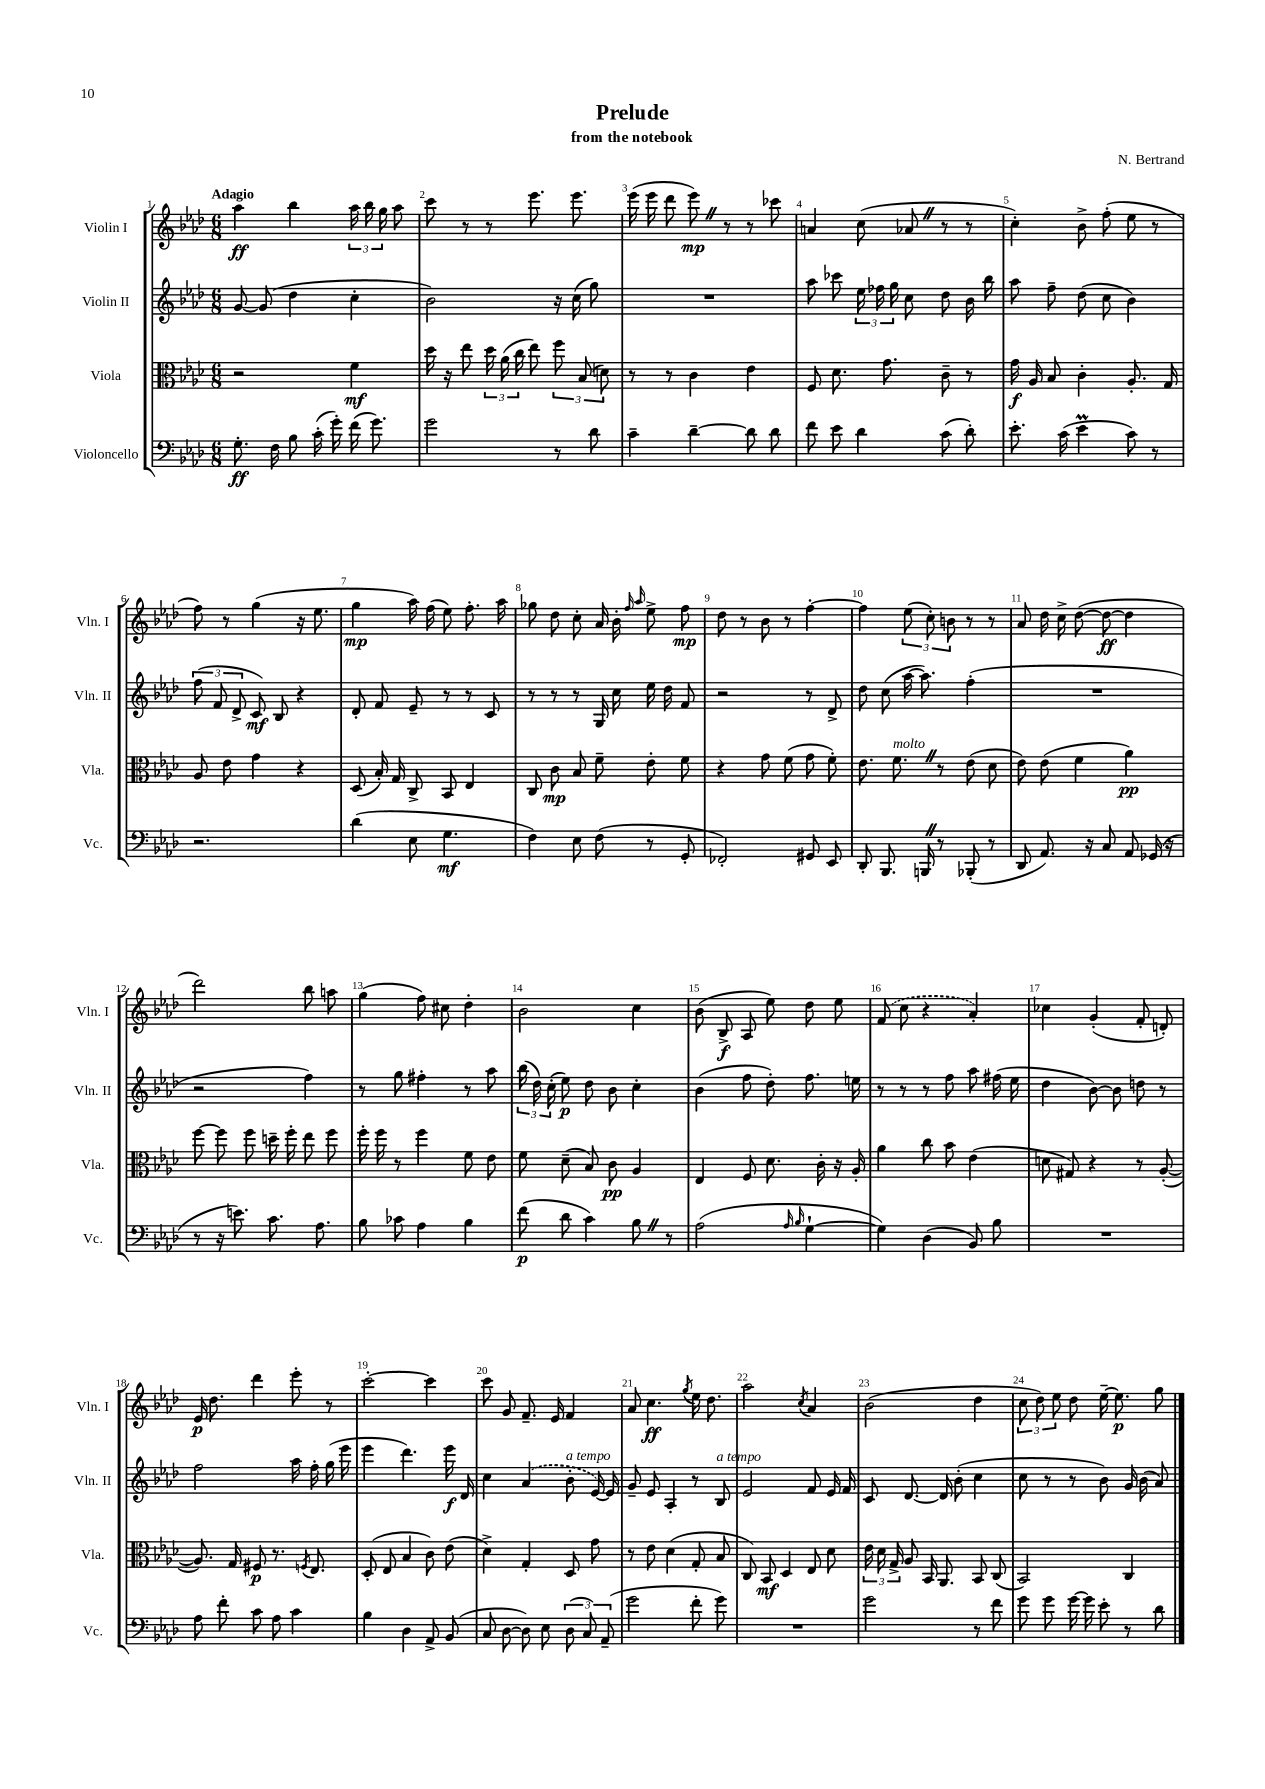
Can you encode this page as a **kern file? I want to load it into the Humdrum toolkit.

**kern	**dynam	**kern	**dynam	**kern	**dynam	**kern	**dynam
*part4	*part4	*part3	*part3	*part2	*part2	*part1	*part1
*staff4	*staff4	*staff3	*staff3	*staff2	*staff2	*staff1	*staff1
*I"Violoncello	*	*I"Viola	*	*I"Violin II	*	*I"Violin I	*
*I'Vc.	*	*I'Vla.	*	*I'Vln. II	*	*I'Vln. I	*
*clefF4	*	*clefC3	*	*clefG2	*	*clefG2	*
*k[b-e-a-d-]	*	*k[b-e-a-d-]	*	*k[b-e-a-d-]	*	*k[b-e-a-d-]	*
*M6/8	*	*M6/8	*	*M6/8	*	*M6/8	*
=1	=1	=1	=1	=1	=1	=1	=1
!	!	!	!	!	!	!LO:TX:a:B:t=Adagio	!
8.G'\	ff	2r	.	[8g/	.	4aa-\	ff
.	.	.	.	(8g/]	.	.	.
16F\	.	.	.	.	.	.	.
8B-\	.	.	.	4dd-\	.	4bb-\	.
(16c'\	.	.	.	.	.	.	.
16g'\)	.	.	.	.	.	.	.
(16f\	.	4f\	mf	4cc'\	.	24aa-\	.
.	.	.	.	.	.	24bb-\	.
8.g\)	.	.	.	.	.	.	.
.	.	.	.	.	.	24gg\	.
.	.	.	.	.	.	8aa-\	.
=2	=2	=2	=2	=2	=2	=2	=2
2g\	.	16dd-\	.	2b-\)	.	8ccc\	.
.	.	16r	.	.	.	.	.
.	.	8ee-\	.	.	.	8r	.
.	.	24dd-\	.	.	.	8r	.
.	.	(24a-\	.	.	.	.	.
.	.	24cc\	.	.	.	.	.
.	.	8ee-\)	.	.	.	8.eee-\	.
8r	.	12ff\	.	16r	.	.	.
.	.	.	.	(16cc\	.	8.eee-\	.
.	.	(12B-/	.	.	.	.	.
8d-\	.	.	.	8gg\)	.	.	.
.	.	12dn\)	.	.	.	.	.
=3	=3	=3	=3	=3	=3	=3	=3
4c~\	.	8r	.	2.r	.	(16eee-\	.
.	.	.	.	.	.	16eee-\	.
.	.	8r	.	.	.	8ddd-\	.
[4d-~\	.	4c\	.	.	.	8eee-Z\)	mp
.	.	.	.	.	.	8r	.
8d-\]	.	4e-\	.	.	.	8r	.
8d-\	.	.	.	.	.	8ccc-X\	.
=4	=4	=4	=4	=4	=4	=4	=4
8f\	.	8F/	.	8aa-\	.	4an/	.
8e-\	.	8.d-\	.	8ccc-X\	.	.	.
4d-\	.	.	.	24ee-\	.	(8cc\	.
.	.	.	.	24ff-X\	.	.	.
.	.	8.g\	.	.	.	.	.
.	.	.	.	24gg\	.	.	.
.	.	.	.	8cc\	.	8a-XZ/	.
(8c\	.	8c~\	.	8dd-\	.	8r	.
8d-'\)	.	8r	.	16b-\	.	8r	.
.	.	.	.	16bb-\	.	.	.
=5	=5	=5	=5	=5	=5	=5	=5
8.e-'\	.	16g\	f	8aa-\	.	4cc'\)	.
.	.	16A-/	.	.	.	.	.
.	.	8B-/	.	8ff~\	.	.	.
(16c\	.	.	.	.	.	.	.
4e-M\	.	4c'\	.	(8dd-\	.	8b-^\	.
.	.	.	.	8cc\	.	(8ff'\	.
8c\)	.	8.A-'/	.	4b-\)	.	8ee-\	.
8r	.	.	.	.	.	8r	.
.	.	16G/	.	.	.	.	.
!!LO:LB:g=z
=6	=6	=6	=6	=6	=6	=6	=6
2.r	.	8A-/	.	(12ff\	.	8ff\)	.
.	.	.	.	12f/	.	.	.
.	.	8e-\	.	.	.	8r	.
.	.	.	.	12d-^/	.	.	.
.	.	4g\	.	8c/)	mf	(4gg\	.
.	.	.	.	8B-/	.	.	.
.	.	4r	.	4r	.	16r	.
.	.	.	.	.	.	8.ee-\	.
=7	=7	=7	=7	=7	=7	=7	=7
(4d-\	.	(8D-/	.	8d-'/	.	4gg\	mp
.	.	16B-'/)	.	8f/	.	.	.
.	.	16G/	.	.	.	.	.
8E-\	.	8C^/	.	8e-~/	.	16aa-\)	.
.	.	.	.	.	.	(16ff\	.
4.G\	mf	8BB-/	.	8r	.	8ee-\)	.
.	.	4E-/	.	8r	.	8.ff'\	.
.	.	.	.	8c/	.	.	.
.	.	.	.	.	.	16aa-\	.
=8	=8	=8	=8	=8	=8	=8	=8
4F\)	.	8C/	.	8r	.	8gg-X\	.
.	.	8c\	mp	8r	.	8dd-\	.
8E-\	.	8B-/	.	8r	.	8cc'\	.
(8F\	.	8f~\	.	16G/	.	16a-/	.
.	.	.	.	16cc\	.	16b-'\	.
.	.	.	.	.	.	16qqff/	.
.	.	.	.	.	.	16qqaa-/	.
8r	.	8e-'\	.	16ee-\	.	8ee-^\	.
.	.	.	.	16dd-\	.	.	.
8GG'/	.	8f\	.	8f/	.	8ff\	mp
=9	=9	=9	=9	=9	=9	=9	=9
2FF-X'/)	.	4r	.	2r	.	8dd-\	.
.	.	.	.	.	.	8r	.
.	.	8g\	.	.	.	8b-\	.
.	.	(8f\	.	.	.	8r	.
8GG#X/	.	8g\	.	8r	.	[4ff'\	.
8EE-/	.	8f'\)	.	8d-^/	.	.	.
=10	=10	=10	=10	=10	=10	=10	=10
8DD-'/	.	8.e-\	.	8dd-\	.	4ff\]	.
8.BBB-/	.	.	.	(8cc\	.	.	.
!	!	!LO:TX:a:i:t=molto	!	!	!	!	!
.	.	8.fZ\	.	.	.	.	.
.	.	.	.	[16aa-\	.	(12ee-\	.
16BBBnZ/	.	.	.	8.aa-\])	.	.	.
.	.	.	.	.	.	12cc'\)	.
8r	.	8r	.	.	.	.	.
.	.	.	.	.	.	12bn\	.
(8BBB-X'/	.	(8e-\	.	(4ff'\	.	8r	.
8r	.	8d-\	.	.	.	8r	.
=11	=11	=11	=11	=11	=11	=11	=11
8DD-/	.	8e-\)	.	2.r	.	8a-/	.
8.AA-/)	.	(8e-\	.	.	.	16dd-\	.
.	.	.	.	.	.	16cc^\	.
.	.	4f\	.	.	.	([8dd-\	.
16r	.	.	.	.	.	.	.
8C/	.	.	.	.	.	8dd-\_	ff
8AA-/	.	4a-\)	pp	.	.	4dd-\]	.
(16GG-X/	.	.	.	.	.	.	.
16r	.	.	.	.	.	.	.
!!LO:LB:g=z
=12	=12	=12	=12	=12	=12	=12	=12
8r	.	[8ff\	.	2r	.	2ddd-\)	.
16r	.	8ff\]	.	.	.	.	.
8.en\)	.	.	.	.	.	.	.
.	.	8ff\	.	.	.	.	.
8.c\	.	16ddn~\	.	.	.	.	.
.	.	16ff'\	.	.	.	.	.
.	.	8ee-\	.	4ff\)	.	8bb-\	.
8.A-\	.	.	.	.	.	.	.
.	.	8ff\	.	.	.	8aan\	.
=13	=13	=13	=13	=13	=13	=13	=13
8B-\	.	16ff'\	.	8r	.	(4gg\	.
.	.	16ff\	.	.	.	.	.
8c-X\	.	8r	.	8gg\	.	.	.
4A-\	.	4ff\	.	4ff#X'\	.	8ff\)	.
.	.	.	.	.	.	8cc#X\	.
4B-\	.	8f\	.	8r	.	4dd-'\	.
.	.	8e-\	.	8aa-\	.	.	.
=14	=14	=14	=14	=14	=14	=14	=14
(8f\	p	8f\	.	(24bb-\	.	2b-\	.
.	.	.	.	24dd-\)	.	.	.
.	.	.	.	(24cc'\	.	.	.
8d-\	.	(8d-~\	.	8ee-\)	p	.	.
4c\)	.	8B-/)	.	8dd-\	.	.	.
.	.	8c\	pp	8b-\	.	.	.
8B-Z\	.	4A-/	.	4cc'\	.	4cc\	.
8r	.	.	.	.	.	.	.
=15	=15	=15	=15	=15	=15	=15	=15
(2A-\	.	4E-/	.	(4b-\	.	(8b-\	.
.	.	.	.	.	.	8B-^/	f
.	.	8F/	.	8ff\	.	8A-/	.
.	.	8.d-\	.	8dd-'\)	.	8ee-\)	.
16qqA-/	.	.	.	.	.	.	.
16qqB-/	.	.	.	.	.	.	.
[4G`\	.	.	.	8.ff\	.	8dd-\	.
.	.	16c'\	.	.	.	.	.
.	.	16r	.	.	.	8ee-\	.
.	.	16A-'/	.	16een\	.	.	.
=16	=16	=16	=16	=16	=16	=16	=16
4G\])	.	4a-\	.	8r	.	(8f/	.
.	.	.	.	8r	.	8cc\	.
(4D-\	.	8cc\	.	8r	.	4r	.
.	.	8b-\	.	8ff\	.	.	.
8BB-/)	.	(4e-\	.	8aa-\	.	4a-'/)	.
8B-\	.	.	.	(16ff#X\	.	.	.
.	.	.	.	16ee-\	.	.	.
=17	=17	=17	=17	=17	=17	=17	=17
2.r	.	8dn\	.	4dd-\	.	4cc-X\	.
.	.	8G#X/)	.	.	.	.	.
.	.	4r	.	[8b-\)	.	(4g'/	.
.	.	.	.	8b-\]	.	.	.
.	.	8r	.	8ddn\	.	8f'/	.
.	.	([8A-'/	.	8r	.	8dn'/)	.
!!LO:LB:g=z
=18	=18	=18	=18	=18	=18	=18	=18
8A-\	.	8.A-/])	.	2ff\	.	16e-/	p
.	.	.	.	.	.	8.dd-\	.
8f'\	.	.	.	.	.	.	.
.	.	16G/	.	.	.	.	.
8c\	.	8F#X/	p	.	.	4ddd-\	.
8A-\	.	8.r	.	.	.	.	.
4c\	.	.	.	16aa-\	.	8eee-'\	.
.	.	8qFn/	.	.	.	.	.
.	.	8.E-/	.	16ff'\	.	.	.
.	.	.	.	(16gg\	.	8r	.
.	.	.	.	16eee-\	.	.	.
=19	=19	=19	=19	=19	=19	=19	=19
4B-\	.	(8D-'/	.	4eee-\	.	[2ccc'\	.
.	.	8E-/	.	.	.	.	.
4D-\	.	4B-/	.	4.ddd-\)	.	.	.
8AA-^/	.	8c\)	.	.	.	4ccc\]	.
(8BB-/	.	(8e-\	.	16eee-\	f	.	.
.	.	.	.	16d-/	.	.	.
=20	=20	=20	=20	=20	=20	=20	=20
8C/	.	4d-^\)	.	4cc\	.	8ccc\	.
[8D-\	.	.	.	.	.	8g/	.
8D-\])	.	4G'/	.	(4a-/	.	8.f~/	.
8E-\	.	.	.	.	.	.	.
.	.	.	.	.	.	16e-/	.
!	!	!	!	!LO:TX:a:i:t=a tempo	!	!	!
(12D-\	.	8D-/	.	8b-'\	.	4f/	.
12C/)	.	.	.	.	.	.	.
.	.	8g\	.	[16e-/)	.	.	.
(12AA-~/	.	.	.	.	.	.	.
.	.	.	.	16e-/]	.	.	.
=21	=21	=21	=21	=21	=21	=21	=21
2g\	.	8r	.	8g~/	.	8a-/	.
.	.	8e-\	.	8e-/	.	4.cc\	ff
.	.	(4d-\	.	4A-'/	.	.	.
.	.	.	.	.	.	8qgg/	.
8f'\	.	8G'/	.	8r	.	16ee-\	.
.	.	.	.	.	.	8.dd-\	.
!	!	!	!	!LO:TX:a:i:t=a tempo	!	!	!
8g\)	.	8B-/	.	8B-/	.	.	.
=22	=22	=22	=22	=22	=22	=22	=22
2.r	.	8C/)	.	2e-/	.	2aa-\	.
.	.	8BB-/	mf	.	.	.	.
.	.	4D-/	.	.	.	.	.
.	.	.	.	.	.	8qcc/	.
.	.	8E-/	.	8f/	.	4a-/	.
.	.	8d-\	.	16e-/	.	.	.
.	.	.	.	16f/	.	.	.
=23	=23	=23	=23	=23	=23	=23	=23
2g\	.	24e-\	.	8c/	.	(2b-\	.
.	.	24d-\	.	.	.	.	.
.	.	24G^/	.	.	.	.	.
.	.	8A-/	.	[8.d-/	.	.	.
.	.	16BB-/	.	.	.	.	.
.	.	8.AA-/	.	16d-/]	.	.	.
.	.	.	.	(8b-'\	.	.	.
8r	.	8BB-/	.	4cc\	.	4dd-\	.
8f\	.	(8C/	.	.	.	.	.
=24	=24	=24	=24	=24	=24	=24	=24
8g\	.	2BB-/)	.	8cc\	.	12cc\	.
.	.	.	.	.	.	12dd-\)	.
8g\	.	.	.	8r	.	.	.
.	.	.	.	.	.	12ee-\	.
[16g\	.	.	.	8r	.	8dd-\	.
16g\]	.	.	.	.	.	.	.
8e-'\	.	.	.	8b-\)	.	[16ee-~\	.
.	.	.	.	.	.	8.ee-\]	p
8r	.	4C/	.	16g/	.	.	.
.	.	.	.	(16b-\	.	.	.
8d-\	.	.	.	8a-/)	.	8gg\	.
==	==	==	==	==	==	==	==
*-	*-	*-	*-	*-	*-	*-	*-
